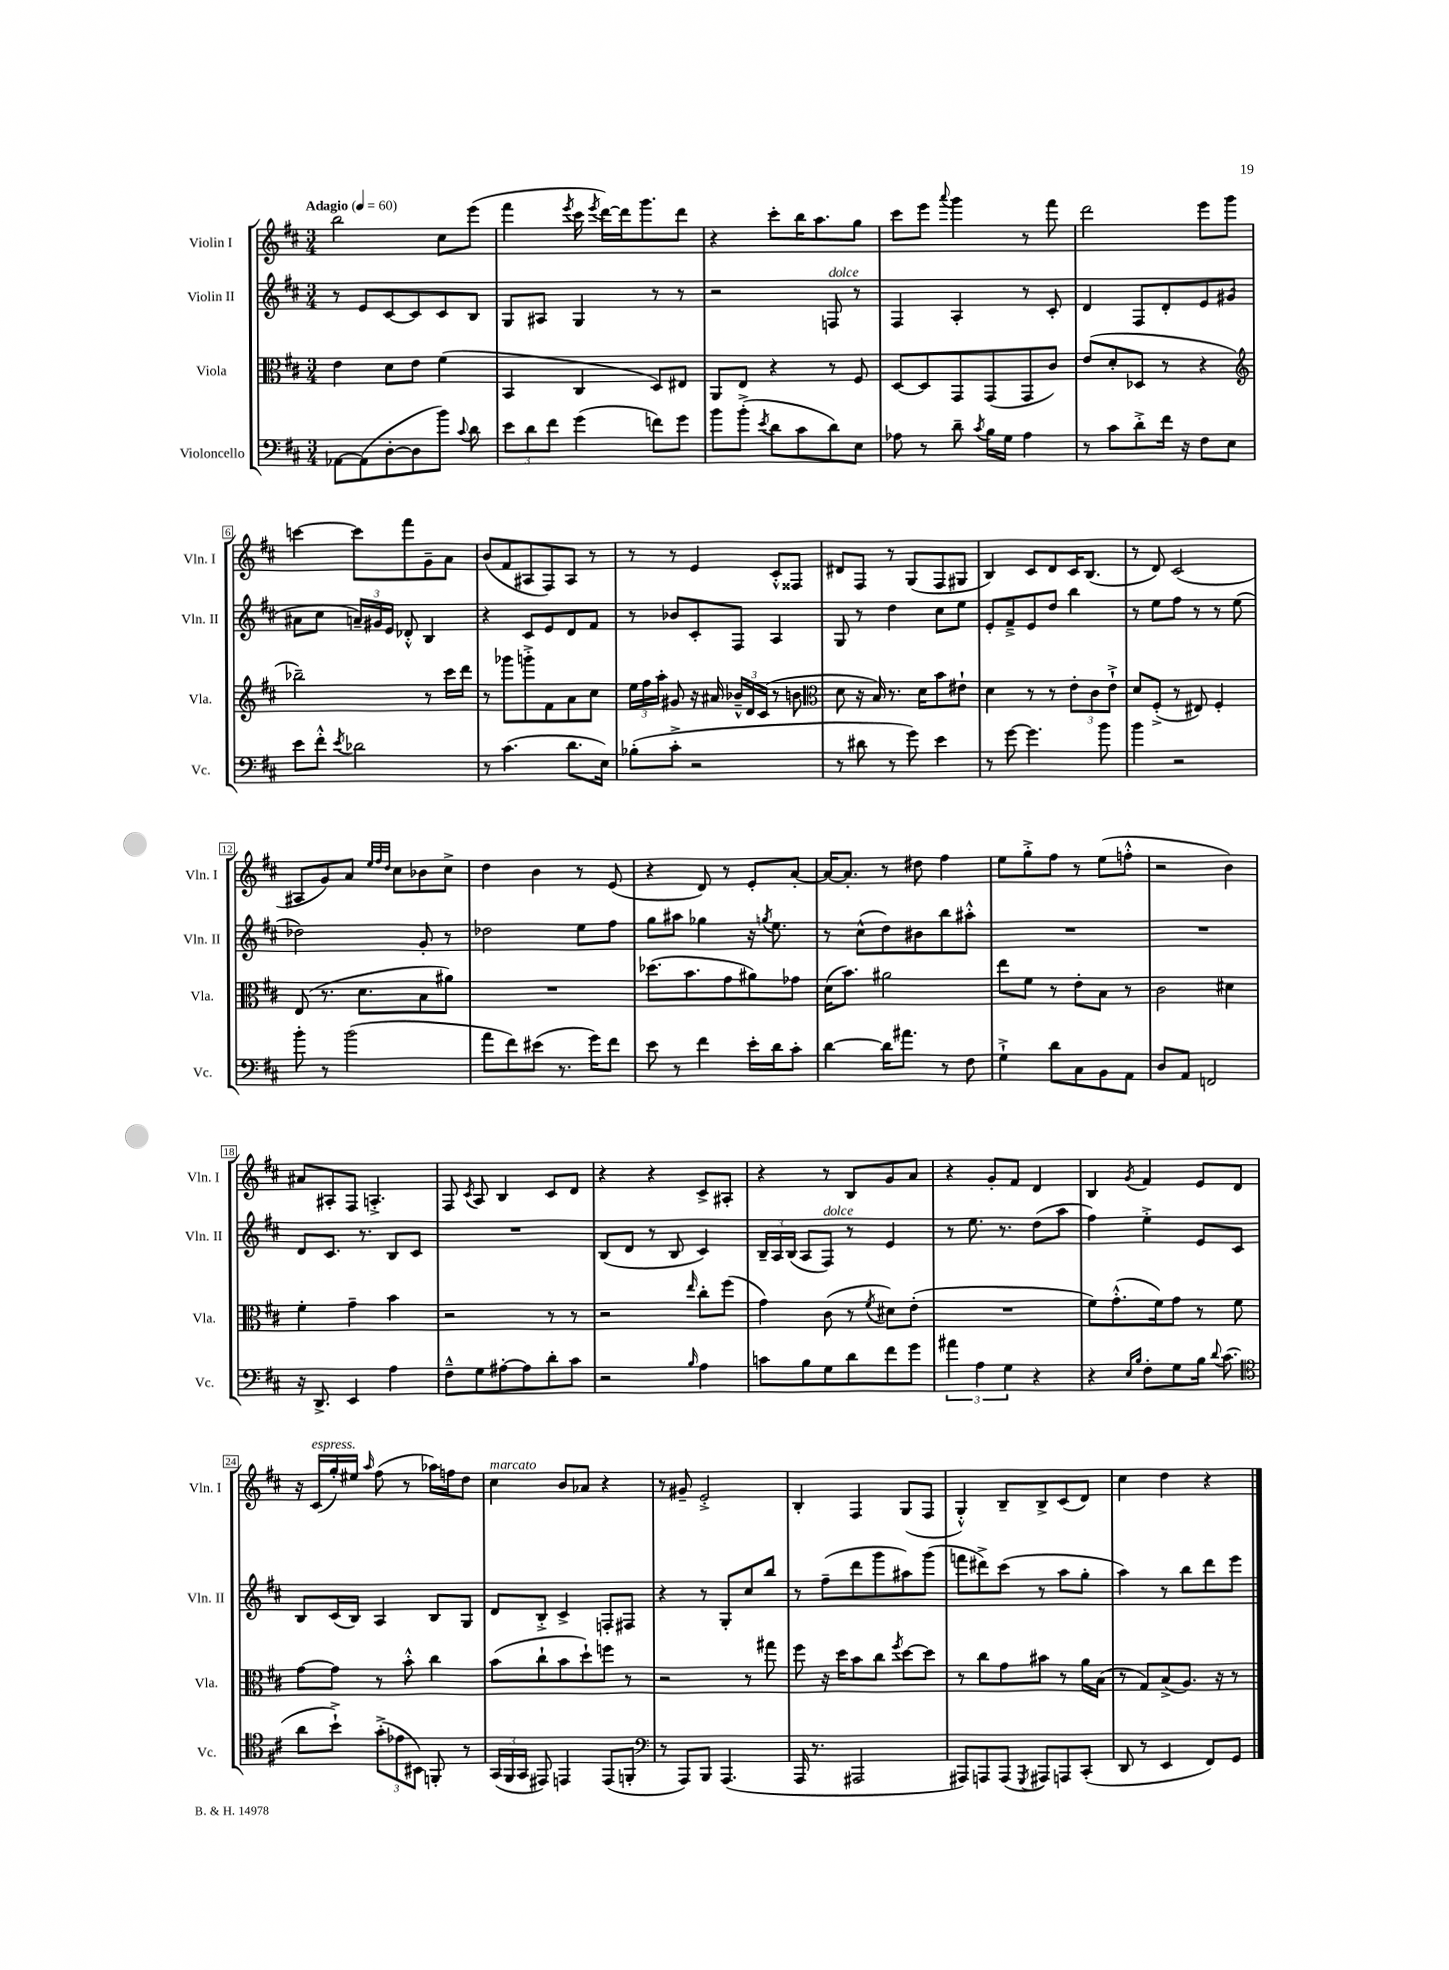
<<
\new StaffGroup <<
\new Staff = "s0" \with { instrumentName = "Violin I" shortInstrumentName = "Vln. I" } {
    \clef treble \key d \major \numericTimeSignature \time 3/4 \tempo "Adagio" 4 = 60
    \autoBeamOff b''2 cis''8[ e'''8]( |
    fis'''4 \acciaccatura { e'''8 } cis'''16 \acciaccatura { e'''8 } d'''16[~) d'''16 g'''8. d'''8] |
    r4 cis'''8[-. b''16 a''8. g''8] |
    cis'''8[ e'''8] \appoggiatura { a'''8 } g'''4 r8 fis'''8 |
    d'''2 e'''8[ g'''8] |
    c'''4~ c'''8[ fis'''8 g'8-- a'8] |
    b'8[( fis'8 ais8 fis8) ais8] r8 |
    r8 r8 e'4 cis'8[-.-^ fisis8] |
    dis'8[ fis8] r8 g8[( fis8 gis8] |
    b4) cis'8[ d'8 cis'16 b8.]( |
    r8 d'8) cis'2( |
    ais8[ g'8) a'8] \grace { e''32[ fis''32 d''32] } cis''8[ bes'8 cis''8]-> |
    d''4 b'4 r8 e'8( |
    r4 d'8) r8 e'8[-. a'8]~-. |
    a'16[~ a'8.]-. r8 dis''8 fis''4 |
    e''8[ g''8-.-> fis''8] r8 e''8[( f''8]-.-^ |
    r2 b'4) |
    ais'8[ ais8-. fis8] a4.-.-> |
    fis8 \acciaccatura { cis'8 } a8 b4 cis'8[ d'8] |
    r4 r4 cis'8[-> ais8]-. |
    r4 r8 b8[ g'8 a'8] |
    r4 g'8[-. fis'8] d'4 |
    b4 \acciaccatura { g'8 } fis'4 e'8[ d'8] |
    r16 cis'16[^\markup { \italic "espress." }( g''16-.) eis''16] \grace { a''16 } fis''8( r8 aes''16[) f''16 d''8] |
    cis''4^\markup { \italic "marcato" } b'8[ aes'8] r4 |
    r8 gis'8-- e'2-.-> |
    b4-. fis4 g8[( fis8] |
    g4-.-^) b8[-- b8-> cis'8( d'8]) |
    cis''4 d''4 r4 \bar "|." |
}
\new Staff = "s1" \with { instrumentName = "Violin II" shortInstrumentName = "Vln. II" } {
    \clef treble \key d \major \numericTimeSignature \time 3/4
    \autoBeamOff r8 e'8[ cis'8~ cis'8 cis'8 b8] |
    g8[ ais8] g4 r8 r8 |
    r2 f8^\markup { \italic "dolce" } r8 |
    fis4 a4-. r8 cis'8-. |
    d'4 fis8[ d'8-. e'8 gis'8]( |
    ais'8[ cis''8] \tuplet 3/2 { a'16[--) gis'16 e'16] } des'8-.-^ b4 |
    r4 cis'8[ e'8 d'8 fis'8] |
    r8 bes'8[ cis'8-. fis8] a4 |
    g8 r8 d''4 cis''8[ e''8] |
    e'8[-. fis'8---> e'8 d''8] b''4 |
    r8 e''8[ fis''8] r8 r8 e''8( |
    des''2) g'8-. r8 |
    des''2 e''8[ fis''8] |
    g''8[ ais''8] ges''4 r16 \acciaccatura { g''8 } e''8. |
    r8 cis''8[-^( d''8) bis'8 b''8 ais''8]-.-^ |
    R2. |
    R2. |
    d'8[ cis'8.] r8. b8[ cis'8] |
    R2. |
    b8[( d'8] r8 b8 cis'4) |
    \tuplet 3/2 { b16[-- a16 b16]( } a8[ fis8]^\markup { \italic "dolce" }) r8 e'4 |
    r8 e''8. r8. d''8[( a''8] |
    fis''4) e''4-.-> e'8[ cis'8] |
    b8[ cis'16( b16]) a4 b8[ g8] |
    d'8[ b8]-.-> cis'4-> f8[-. fis8] |
    r4 r8 g8[-. cis''8 b''8] |
    r8 fis''8[--( d'''8 g'''8 ais''8) g'''8]( |
    f'''8[ dis'''8->) cis'''8]( r8 a''8[ g''8]-. |
    a''4) r8 b''8[ d'''8 e'''8] \bar "|." |
}
\new Staff = "s2" \with { instrumentName = "Viola" shortInstrumentName = "Vla." } {
    \clef alto \key d \major \numericTimeSignature \time 3/4
    \autoBeamOff e'4 d'8[ e'8] fis'4( |
    b,4 cis4 d8[) eis8] |
    a,8[ e8] r4 r8 fis8 |
    d8[~ d8 g,8 g,8( g,8 cis'8]) |
    e'8[( d'8-. des8] r8 r4 |
    \clef treble bes''2--) r8 cis'''16[ d'''16] |
    r8 ges'''8[ g'''8-.-> fis'8 a'8 cis''8] |
    \tuplet 3/2 { e''16[ fis''16 a''16]-. } gis'8 r16 ais'16 \tuplet 3/2 { bes'16[---^ d'16 cis'16]( } r8 b'8 |
    \clef alto d'8 r16 b16) r8. d'16[ b'8 eis'8]-! |
    d'4 r8 r8 \tuplet 3/2 { e'8[-. cis'8 e'8]-!-> } |
    d'8[ fis8]-.->( r8 eis8) fis4-. |
    e8( r8. d'8.[ b8 ais'8]) |
    R2. |
    des''8.[( b'8. g'8 ais'8) ges'8] |
    d'16[( b'8.]) ais'2 |
    e''8[ fis'8] r8 e'8[-. b8] r8 |
    cis'2 dis'4 |
    fis'4-. g'4-- b'4 |
    r2 r8 r8 |
    r2 \grace { e''16 } cis''8[-. fis''8]( |
    g'4) cis'8( r8 \acciaccatura { fis'8 } dis'8[) e'8]-.( |
    R2. |
    fis'8[) g'8.-.-^( fis'16) g'8] r8 fis'8 |
    g'8[~ g'8] r8 b'8-.-^ cis''4 |
    b'8[( cis''8-! b'8 d''8-!) f''8] r8 |
    r2 r8 gis''8 |
    fis''8 r16 d''16[ b'8 cis''8] \acciaccatura { fis''8 } d''8[~ d''8] |
    r8 cis''8[ g'8 bis'8] r8 a'16[ b16]( |
    r8 g8[) b8->( a8.]) r16 r8 \bar "|." |
}
\new Staff = "s3" \with { instrumentName = "Violoncello" shortInstrumentName = "Vc." } {
    \clef bass \key d \major \numericTimeSignature \time 3/4
    \autoBeamOff aes,8[~ aes,8( d8~-. d8 b'8]) \appoggiatura { cis'8 } d'8 |
    \tuplet 3/2 { e'8[ d'8 fis'8] } g'4( f'8[) g'8] |
    b'8[ b'8]-.->( \acciaccatura { e'8 } d'8[ cis'8 d'8) e8] |
    aes8 r8 d'8-- \acciaccatura { cis'8 } b16[ g16] aes4 |
    r8 cis'8[ d'8-.-> fis'16] r16 fis8[ e8] |
    e'8[ fis'8]-.-^ \acciaccatura { e'8 } des'2 |
    r8 cis'4.( d'8.[ e16]) |
    bes8[-.( cis'8]-.-> r2 |
    r8 dis'8 r8 g'8) e'4 |
    r8 g'8~ g'4. b'8 |
    b'4 r2 |
    b'8-. r8 b'2( |
    a'8[ fis'8) eis'8]( r8. g'16[) fis'8] |
    e'8 r8 fis'4 e'16[-. d'16 cis'8]-. |
    d'4~ d'16[ ais'8.] r8 fis8 |
    g4-!-> d'8[ cis8 b,8 a,8] |
    d8[ a,8] f,2 |
    r16 d,8.-> e,4 a4 |
    fis8[---^ g8 ais8~-. ais8 d'8-. cis'8] |
    r2 \grace { b16 } a4 |
    c'8[ b8 g8 d'8 fis'8 g'8] |
    \tuplet 3/2 { ais'4 a4 g4 } r4 |
    r4 \grace { e16[ b16] } fis8[-. g8 b16] \appoggiatura { d'8 } cis'8.( |
    \clef tenor a'8[ b'8]-!->) \tuplet 3/2 { g'8[-.->( ees'8 bis,8]) } f,8-. r8 |
    \tuplet 3/2 { g,16[( fis,16 g,16] } eis,8) e,4 e,8[( f,8]-. |
    \clef bass r8 a,,8[) b,,8] a,,4.( |
    a,,16 r8. ais,,2 |
    ais,,8[) a,,8 a,,8]( \acciaccatura { g,,8 } ais,,8[) a,,8 cis,8]-.( |
    d,8 r8 e,4 fis,8[) g,8] \bar "|." |
}
>>
>>
\layout { \context { \Score \override BarNumber.stencil = #(make-stencil-boxer 0.1 0.3 ly:text-interface::print) } }
